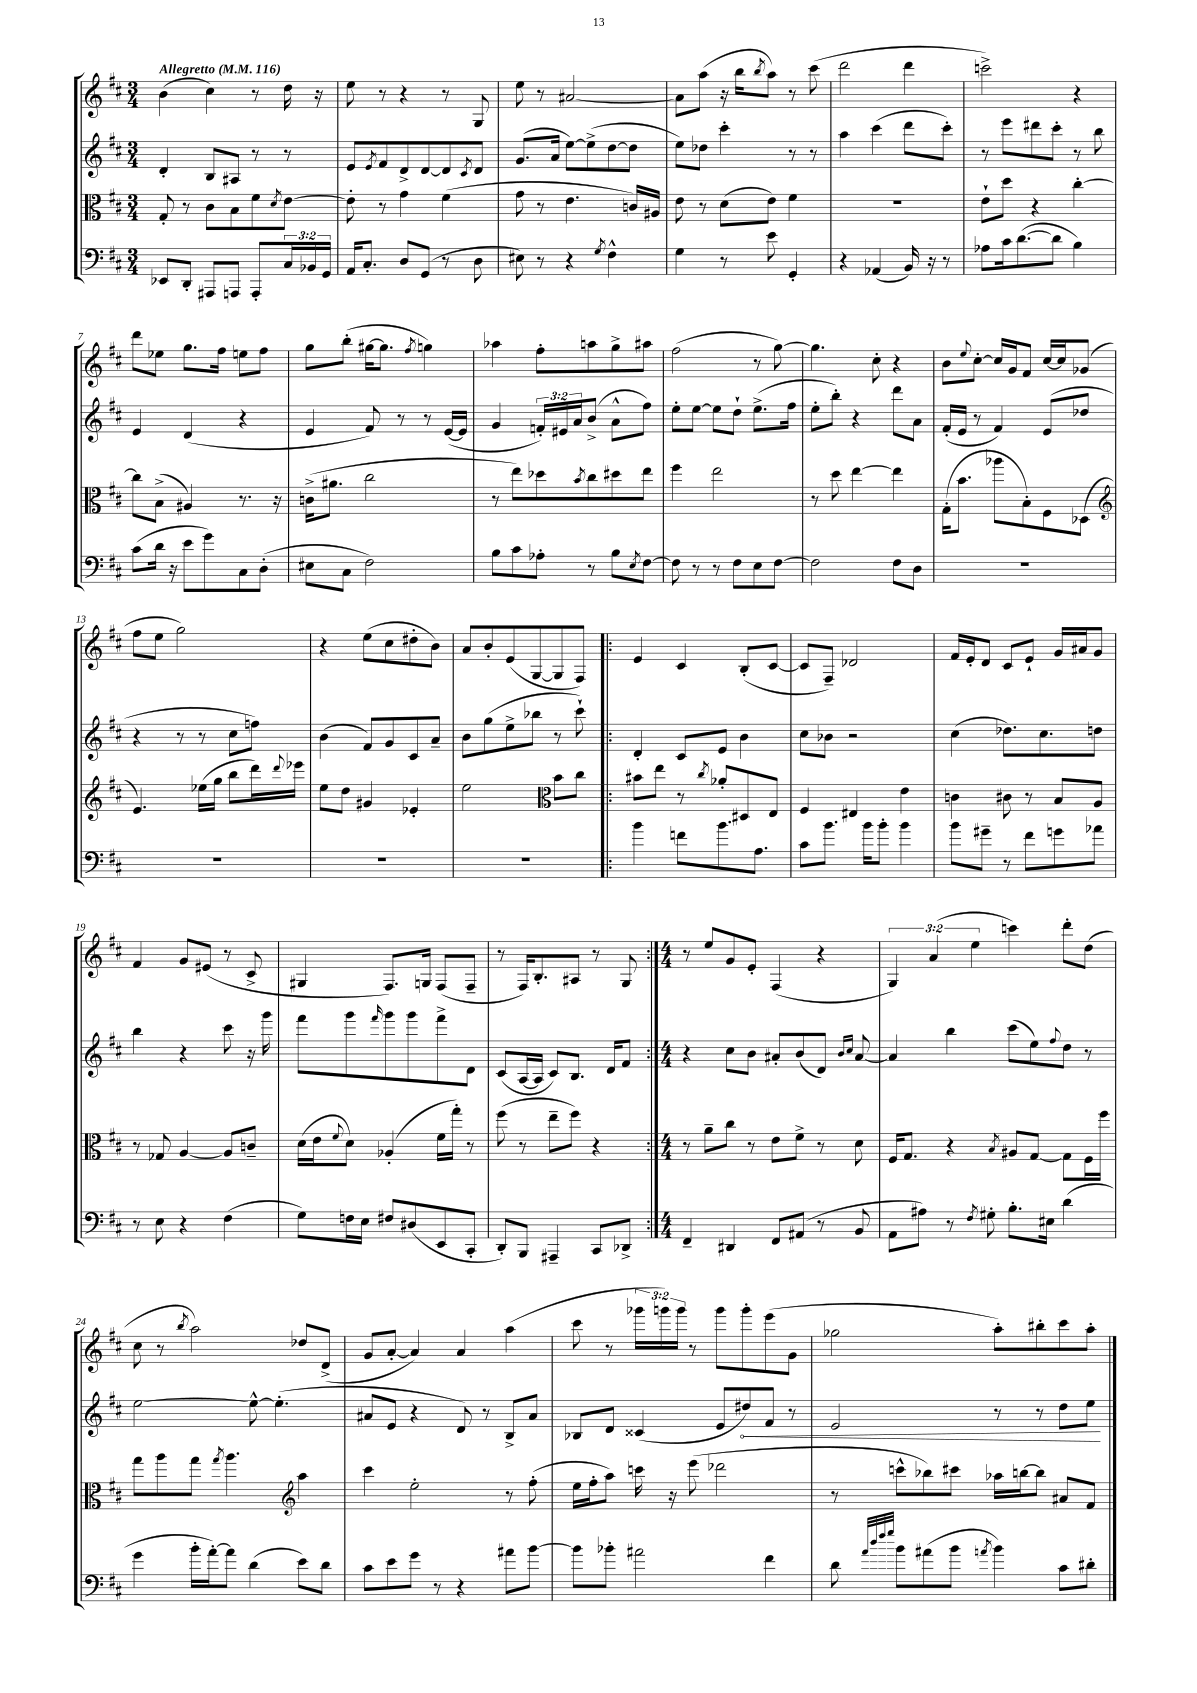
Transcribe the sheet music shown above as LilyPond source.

<<
\new StaffGroup <<
\new Staff = "s0" {
    \clef treble \key d \major \numericTimeSignature \time 3/4 \override Staff.TupletNumber.text = #tuplet-number::calc-fraction-text \tempo "Allegretto" 4 = 116
    b'4( cis''4) r8 d''16 r16 |
    e''8 r8 r4 r8 g8 |
    e''8 r8 ais'2~ |
    ais'8 a''8( r16 b''16 \acciaccatura { b''8 } a''8) r8 cis'''8( |
    d'''2 d'''4 |
    c'''2->) r4 |
    d'''8 ees''8 g''8. fis''16 e''8 fis''8 |
    g''8 b''8-.( gis''16~ gis''8. \acciaccatura { fis''8 } g''4) |
    aes''4 fis''8-. a''8 g''8-> ais''8 |
    fis''2( r8 g''8~) |
    g''4. cis''8-. r4 |
    b'8 \appoggiatura { e''8 } cis''8~-. cis''16 g'16 fis'8 cis''16~ cis''16 ges'8( |
    fis''8 e''8 g''2) |
    r4 e''8( cis''8 dis''8-. b'8) |
    a'8 b'8-. e'8( g8~ g8 fis8) |
    \repeat volta 2 { e'4 cis'4 b8-.( cis'8~ |
    cis'8 fis8--) des'2 |
    fis'16 e'16-. d'8 cis'8 e'8-! g'16 ais'16 g'8 |
    fis'4 g'8 eis'8( r8 cis'8-> |
    gis4 fis8.) g16 fis8( fis8-- |
    r8 fis16) b8.-. ais8 r8 g8 | }
    \numericTimeSignature \time 4/4 r8 e''8 g'8 e'8-. fis4( r4 |
    \tuplet 3/2 { g4) a'4( e''4 } c'''4) d'''8-. d''8( |
    cis''8 r8 \acciaccatura { b''8 } a''2) des''8 d'8->( |
    g'8 a'8~-. a'4) a'4 a''4( |
    cis'''8 r8 \tuplet 3/2 { ges'''16 g'''16) g'''16 } r8 g'''8 g'''8-. e'''8( g'8 |
    ges''2 a''8-.) bis''8-. cis'''8 a''8-. \bar "|." |
}
\new Staff = "s1" {
    \clef treble \key d \major \numericTimeSignature \time 3/4 \override Staff.TupletNumber.text = #tuplet-number::calc-fraction-text
    d'4-. b8 ais8 r8 r8 |
    e'8 \acciaccatura { e'8 } fis'8 d'8-> d'8~ d'8 \acciaccatura { cis'8 } d'8 |
    g'8.( a'16 e''8~) e''8->( d''8~ d''8 |
    e''8) des''8 cis'''4-. r8 r8 |
    a''4 cis'''4( d'''8 cis'''8-.) |
    r8 e'''8 dis'''8 cis'''8-. r8 b''8 |
    e'4 d'4( r4 |
    e'4 fis'8) r8 r8 e'16~( e'16 |
    g'4 \tuplet 3/2 { f'16-.) eis'16 a'16 } b'8->( a'8-^ fis''8) |
    e''8-. e''8~ e''8 d''8-! e''8.->( fis''16 |
    e''8-. b''8-.) r4 d'''8 a'8 |
    fis'16-.( e'16 r8 fis'4) e'8( des''8 |
    r4 r8 r8 cis''8 f''8) |
    b'4( fis'8) g'8 cis'8 a'8-- |
    b'8 g''8( e''8-> bes''8 r8 cis'''8-!) |
    \repeat volta 2 { d'4-. cis'8 e'8 b'4 |
    cis''8 bes'8 r2 |
    cis''4( des''8.) cis''8. d''8 |
    b''4 r4 cis'''8 r16 g'''16 |
    fis'''8 g'''8 \grace { fis'''16 } g'''8 g'''8 fis'''8-> d'8 |
    cis'8( a16~ a16 cis'8) b8. d'16 fis'8 | }
    \numericTimeSignature \time 4/4 r4 cis''8 b'8 ais'8-. b'8( d'8) \grace { b'16 cis''16 } ais'8~ |
    ais'4 b''4 cis'''8( e''8) \appoggiatura { fis''8 } d''8 r8 |
    e''2~ e''8~-^ e''4.-.( |
    ais'8 e'8 r4 d'8) r8 b8-> ais'8 |
    bes8 d'8 cisis'4( e'8 \once \override Hairpin.circled-tip = ##t dis''8\<) fis'8 r8 |
    e'2 r8 r8 d''8 e''8\! \bar "|." |
}
\new Staff = "s2" {
    \clef alto \key d \major \numericTimeSignature \time 3/4
    g8-. r8 cis'8 b8 fis'8 \acciaccatura { d'8 } e'8~ |
    e'8-. r8 g'4 fis'4( |
    g'8 r8 e'4. c'16) ais16 |
    e'8 r8 d'8( e'8) fis'4 |
    R2. |
    e'8-! d''8 r4 cis''4~-. |
    cis''8 b8->( ais4) r8. r16 |
    c'16->( ais'8. cis''2 |
    r8 e''8) des''8 \acciaccatura { b'8 } cis''8 dis''8 e''8 |
    fis''4 e''2 |
    r8 d''8 e''4~ e''4 |
    g16-.( b'8. aes''8 b8-.) fis8 des8( |
    \clef treble e'4.) ees''16( g''16 b''8 d'''16) \appoggiatura { d'''8 } ees'''16 |
    e''8 d''8 gis'4 ees'4-. |
    e''2 \clef alto b'8 cis''8 |
    \repeat volta 2 { bis'8 e''8 r8 \acciaccatura { cis''8 } aes'8-. dis8 e8 |
    fis4 eis4 e'4 |
    c'4 cis'8 r8 b8 a8 |
    r8 ges8 a4~ a8 c'8-- |
    d'16( e'16 \appoggiatura { fis'8 } d'8) aes4-.( fis'16 g''16-.) r8 |
    fis''8( r8 e''8-- fis''8) r4 | }
    \numericTimeSignature \time 4/4 r8 a'8-- cis''8 r8 e'8 fis'8-> r8 d'8 |
    fis16 g8. r4 \acciaccatura { b8 } ais8 g8~ g8 fis16 fis''16 |
    g''8 a''8 g''8 \acciaccatura { g''8 } a''4. \clef treble a''4 |
    cis'''4 e''2-. r8 fis''8-.( |
    e''16 fis''16-. a''8) c'''16 r16 e'''8( des'''2 |
    r8 c'''8-^ bes''8) cis'''8 aes''16 b''16~ b''8 ais'8 fis'8 \bar "|." |
}
\new Staff = "s3" {
    \clef bass \key d \major \numericTimeSignature \time 3/4 \override Staff.TupletNumber.text = #tuplet-number::calc-fraction-text
    ees,8 d,8-. ais,,8 a,,8 a,,8-. \tuplet 3/2 { cis16 bes,16 g,16 } |
    a,16 cis8.-. d8 g,8( r8 d8 |
    eis8) r8 r4 \acciaccatura { g8 } fis4-^ |
    g4 r8 e'8 g,4-. |
    r4 aes,4( b,16) r16 r8 |
    aes8 cis'16 d'8.~( d'8 b4) |
    cis'8( d'16 r16 e'8 g'8) cis8 d8-.( |
    eis8 cis8 fis2) |
    b8 cis'8 aes8-. r8 b8 \acciaccatura { e8 } fis8~ |
    fis8 r8 r8 fis8 e8 fis8~ |
    fis2 fis8 d8 |
    R2. |
    R2. |
    R2. |
    R2. |
    \repeat volta 2 { b'4 f'8 b'8. a8. |
    cis'8 b'8. b'16 b'8-. b'4 |
    b'8 gis'8-- r8 fis'8 g'8 aes'8 |
    r8 e8 r4 fis4( |
    g8) f16 e16 fis8 dis8( e,8 cis,8-. |
    d,8-.) b,,8 ais,,4-- cis,8 des,8-> | }
    \numericTimeSignature \time 4/4 fis,4-- dis,4 fis,8 ais,8( r8 b,8 |
    a,8 ais8) r8 \acciaccatura { fis8 } gis8-. b8.-. eis16 d'4( |
    g'4 b'16-. a'16~-.) a'8 d'4( e'8) d'8 |
    cis'8 e'8 g'8 r8 r4 ais'8 b'8~ |
    b'8 bes'8-. ais'2 fis'4 |
    d'8 \grace { a'32 d''32 fis''32 g''32 } b'8 ais'8( b'8 \acciaccatura { a'8 } b'4) cis'8 dis'8-. \bar "|." |
}
>>
>>
